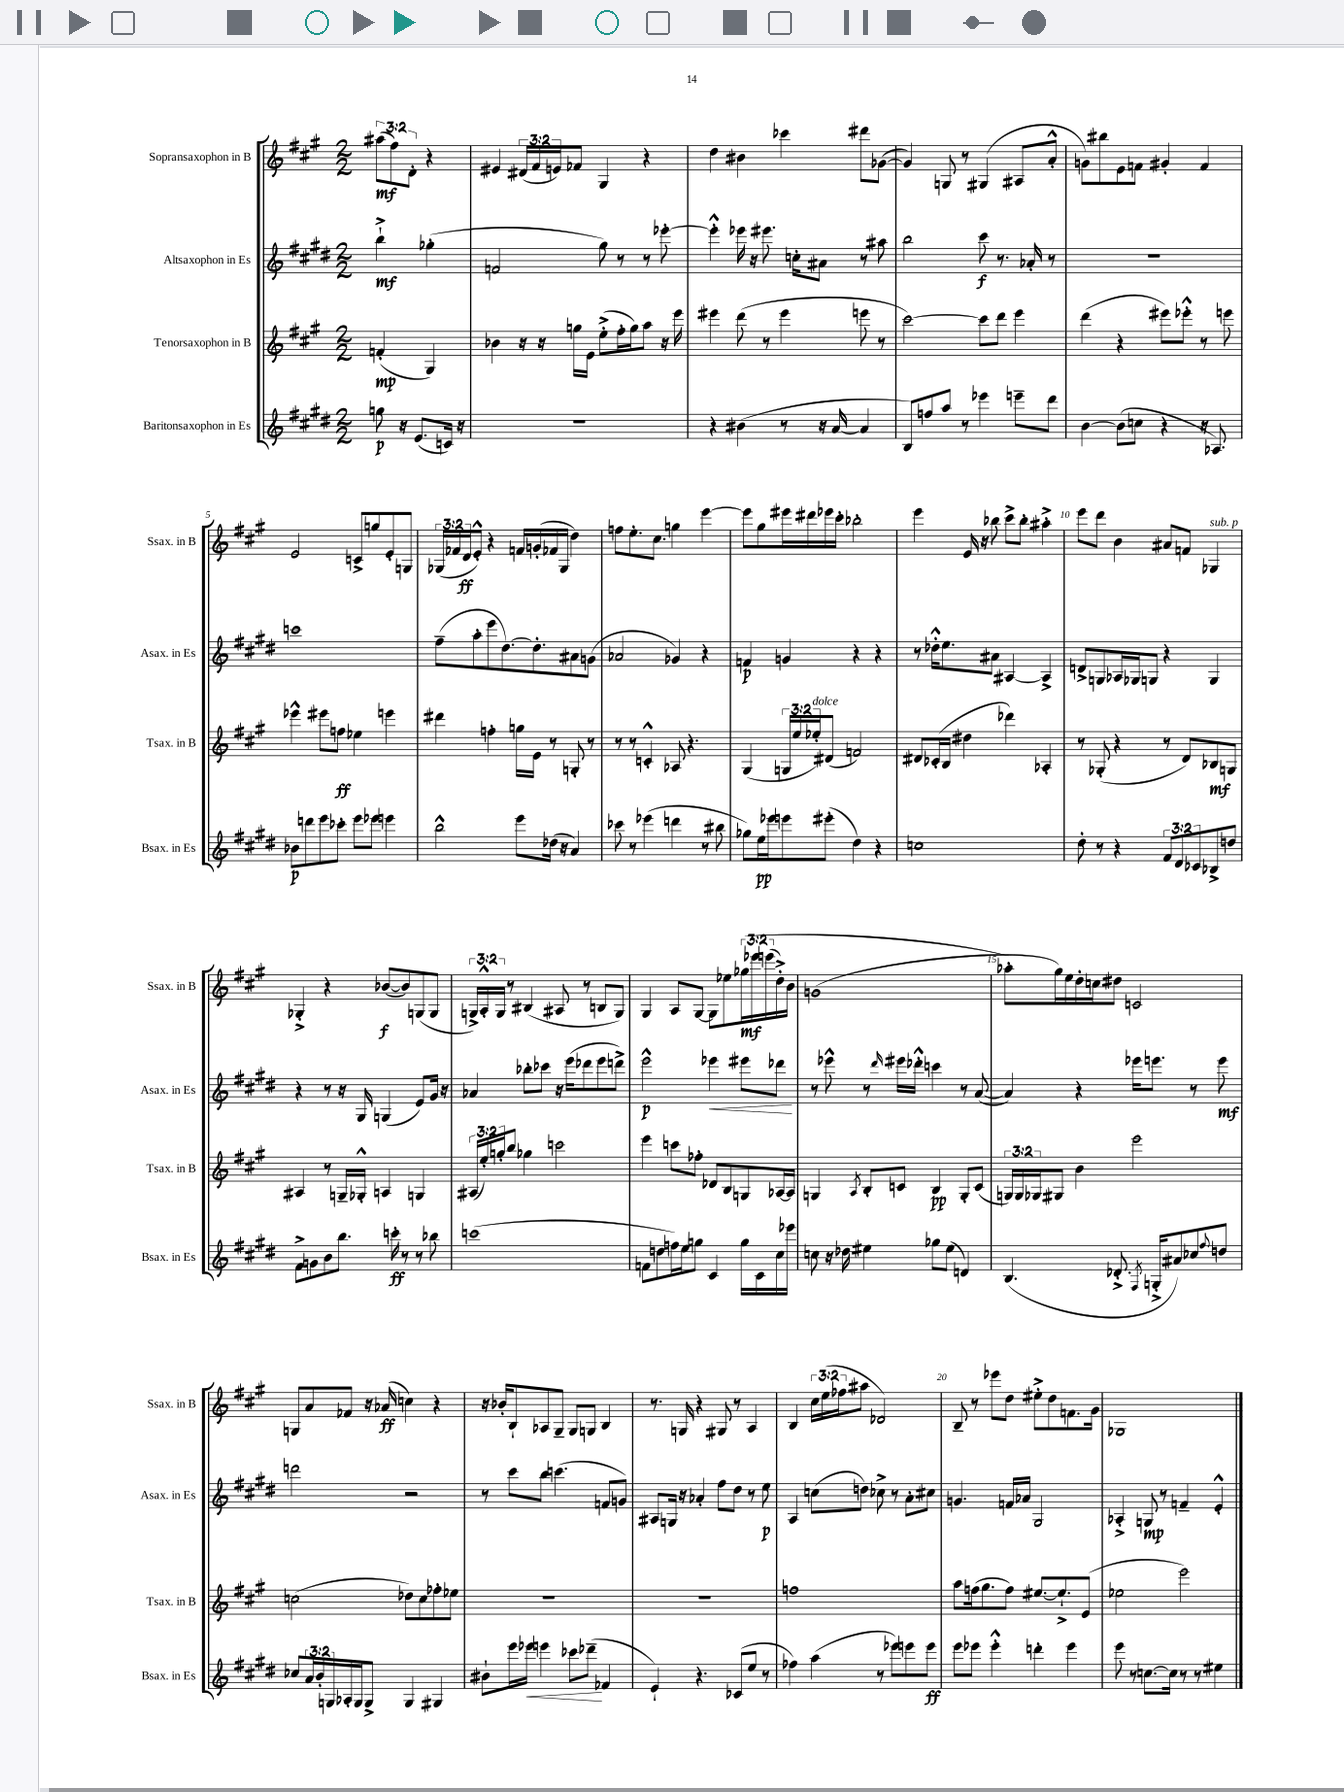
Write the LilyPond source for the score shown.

<<
\new StaffGroup <<
\new Staff = "s0" \with { instrumentName = "Sopransaxophon in B" shortInstrumentName = "Ssax. in B" } {
    \clef treble \key a \major \numericTimeSignature \time 2/2 \override Staff.TupletNumber.text = #tuplet-number::calc-fraction-text \partial 2
    \tuplet 3/2 { ais''8\mf( fis''8) d'8-. } r4 |
    eis'4 \tuplet 3/2 { dis'16( fis'16 e'16) } fes'8 gis4 r4 |
    d''4 bis'4 ces'''4 dis'''8 ges'8~( |
    ges'4) g8 r8 gis4( ais8 a'8-.-^ |
    g'8) bis''8 e'8 f'8 gis'4-. f'4 |
    e'2 c'8-> g''8 e'8-. g8 |
    \tuplet 3/2 { ges16( fes'16 d'16\ff } e'8-.-^) r4 f'16 g'16-.( fes'16 ges16 d''4) |
    f''8 e''8.-. cis''8. g''4 e'''4~ |
    e'''8 gis''8 eis'''16 dis'''16 ees'''16 cis'''16-. bes''2-. |
    e'''4 e'16 r16 bes''8 cis'''8-> bes''8-. ais''4-.-> |
    e'''8 d'''8 b'4 ais'8 f'8 ges4^\markup { \italic "sub. p" } |
    ges4-.-> r4 bes'8~\f( bes'8) g8( g8 |
    \tuplet 3/2 { g16->) a16-.-^ g16 } r8 bis4( ais8 r8 b8 g8) |
    gis4 a8 gis8~ gis8 ees''8 \tuplet 3/2 { ges''16\mf\( ees'''16 e'''16( } d''16-.->) b'16 |
    g'1( |
    aes''8-.\) gis''16) e''16 d''16-. c''16 dis''8 c'2 |
    g8 a'8 fes'8 r16 aes'16\ff( c''4) r4 |
    r16 bes'16-. b8-! aes8 gis8-- gis8 g8 b4 |
    r8. g16 r4 gis8 r8 a4 |
    b4 \tuplet 3/2 { cis''16 e''16( fes''16 } ais''8 des'2) |
    b8-- r8 ees'''8 d''8 eis''8-.-> d''8 f'8. gis'16 |
    ges1 \bar "|." |
}
\new Staff = "s1" \with { instrumentName = "Altsaxophon in Es" shortInstrumentName = "Asax. in Es" } {
    \clef treble \key e \major \numericTimeSignature \time 2/2 \partial 2
    b''4-!->\mf ges''4-.( |
    f'2 gis''8) r8 r8 ees'''8~-. |
    ees'''4-.-^ ees'''16 r16 eis'''8. c''16-. ais'8 r8 ais''8 |
    b''2 cis'''8\f r8. aes'16-. r8 |
    r1 |
    c'''1 |
    fis''8--( a''8-. e'''8 dis''8.~) dis''8.-. ais'8 g'8( |
    aes'2 ges'4) r4 |
    f'4\p g'4 r4 r4 |
    r8 des''16-.-^ e''8. ais'8 ais4~ ais4-> |
    d'8-> g8 aes16 ges16 g8 r4 g4 |
    r4 r8 r16 gis16 g4( e'8) gis'16 r16 |
    aes'4 bes''8-. ces'''8 r16 e'''16( des'''8 e'''8 d'''8->) |
    e'''2-^\p ees'''4\< eis'''8 des'''8\! |
    r8 ees'''8-^ r8 \grace { dis'''16 } eis'''16 des'''16-.-^ c'''4 r8 a'8~( |
    a'4) r4 ees'''16 e'''8. r8 e'''8\mf |
    d'''2 r2 |
    r8 cis'''8 b''8 c'''4.( f'8 g'8) |
    ais8 g16 r16 aes'4-. fis''8 dis''8 r8 e''8\p |
    a4 c''8( d''8) ces''8-> r8 a'8-. cis''8 |
    g'4. f'16 aes'16 gis2 |
    aes4-.-> g8\mp r8 f'4-- e'4-.-^ \bar "|." |
}
\new Staff = "s2" \with { instrumentName = "Tenorsaxophon in B" shortInstrumentName = "Tsax. in B" } {
    \clef treble \key a \major \numericTimeSignature \time 2/2 \override Staff.TupletNumber.text = #tuplet-number::calc-fraction-text \partial 2
    f'4-.\mp( gis4) |
    bes'4 r16 r16 g''16 e'16 e''8-.->( fis''16-. g''16) a''8 r16 e'''16 |
    eis'''4 d'''8( r8 eis'''4 e'''8 r8 |
    cis'''2~) cis'''8 d'''8 e'''4 |
    d'''4( r4 eis'''8) ees'''8-.-^ r8 e'''8 |
    ees'''4-^ eis'''8 f''8\ff ees''4 e'''4 |
    dis'''4 f''4-. g''16 e'16 r8 g8-. r8 |
    r8 r8 c'4-.-^ aes8 r4. |
    gis4( \tuplet 3/2 { g16 e''16 ees''16-.^\markup { \italic "dolce" }) } dis'8( f'2) |
    dis'8 ces'16-.( b16 dis''4 des'''4) aes4-. |
    r8 ges8-.( r4 r8 d'8) bes8\mf g8 |
    ais4 r8 g16-- ges16-.-^ a4 g4 |
    \tuplet 3/2 { ais16( e''16-.) g''16-. } b''8 ges''4 c'''2 |
    e'''4 c'''8 fes''8-. des'8 b8 g8 aes16~ aes16 |
    g4 \acciaccatura { a8 } b8-. c'8 b4\pp g8-. c'8( |
    \tuplet 3/2 { g16) g16 ges16 } gis8 b'4 e'''2 |
    c''2( des''8) c''8 fes''8-. ees''8 |
    R1 |
    R1 |
    f''1 |
    a''8 f''16( gis''8. f''8) eis''8.~ eis''8.-!-> e'8( |
    ees''2 e'''2) \bar "|." |
}
\new Staff = "s3" \with { instrumentName = "Baritonsaxophon in Es" shortInstrumentName = "Bsax. in Es" } {
    \clef treble \key e \major \numericTimeSignature \time 2/2 \override Staff.TupletNumber.text = #tuplet-number::calc-fraction-text \partial 2
    g''8\p r16 e'8.( c'16) r16 |
    R1 |
    r4 bis'4( r8 r16 a'16~ a'4 |
    b8) f''8 a''8 r8 ees'''4 e'''8-- dis'''8 |
    b'4~ b'8( c''8 r4 r16 aes8.) |
    bes'8\p d'''8 e'''8 ces'''8-. e'''8 ees'''8 e'''4 |
    b''2-^ e'''8 des''16( r16 a'4) |
    ces'''8 r8 ees'''4( d'''4 r8 bis''8 |
    ges''8) e''16\pp ees'''16 e'''8 eis'''8-.( dis''4) r4 |
    c''1 |
    dis''8-. r8 r4 \tuplet 3/2 { fis'8 dis'8 ces'8 } bes8-> d''8 |
    fis'8-> g'8 b'8 b''8. c'''16-.\ff r8 r8 bes''8 |
    c'''1( |
    f'8 d''8 f''16) e''16 g''8 cis'4 g''16 cis'16 cis''16 ees'''16 |
    c''8 r16 des''16 eis''4 ges''8 eis''8( d'4) |
    b4.( des'8.-.-> \acciaccatura { fis8 } g16-.-> ais'8) ces''8 \appoggiatura { fis''8 } d''8 |
    ces''8 \tuplet 3/2 { a'16 b'16-. g16 } aes16-. g16 g8-> g4 gis4 |
    bis'8-! e'''16 ees'''16\< e'''4 ces'''8 des'''8--\!( fes'4 |
    e'4-!) r4. ces'8( e''8 r8 |
    fes''4) a''4( r8 ees'''8) e'''8 e'''8\ff |
    e'''8 ees'''8 ees'''4-.-^ d'''4-. ees'''4 |
    e'''8 r8 c''8.~ c''16 r8 r8 eis''4 \bar "|." |
}
>>
>>
\layout { \context { \Score \override BarNumber.break-visibility = ##(#f #t #t) barNumberVisibility = #(every-nth-bar-number-visible 5) } }
